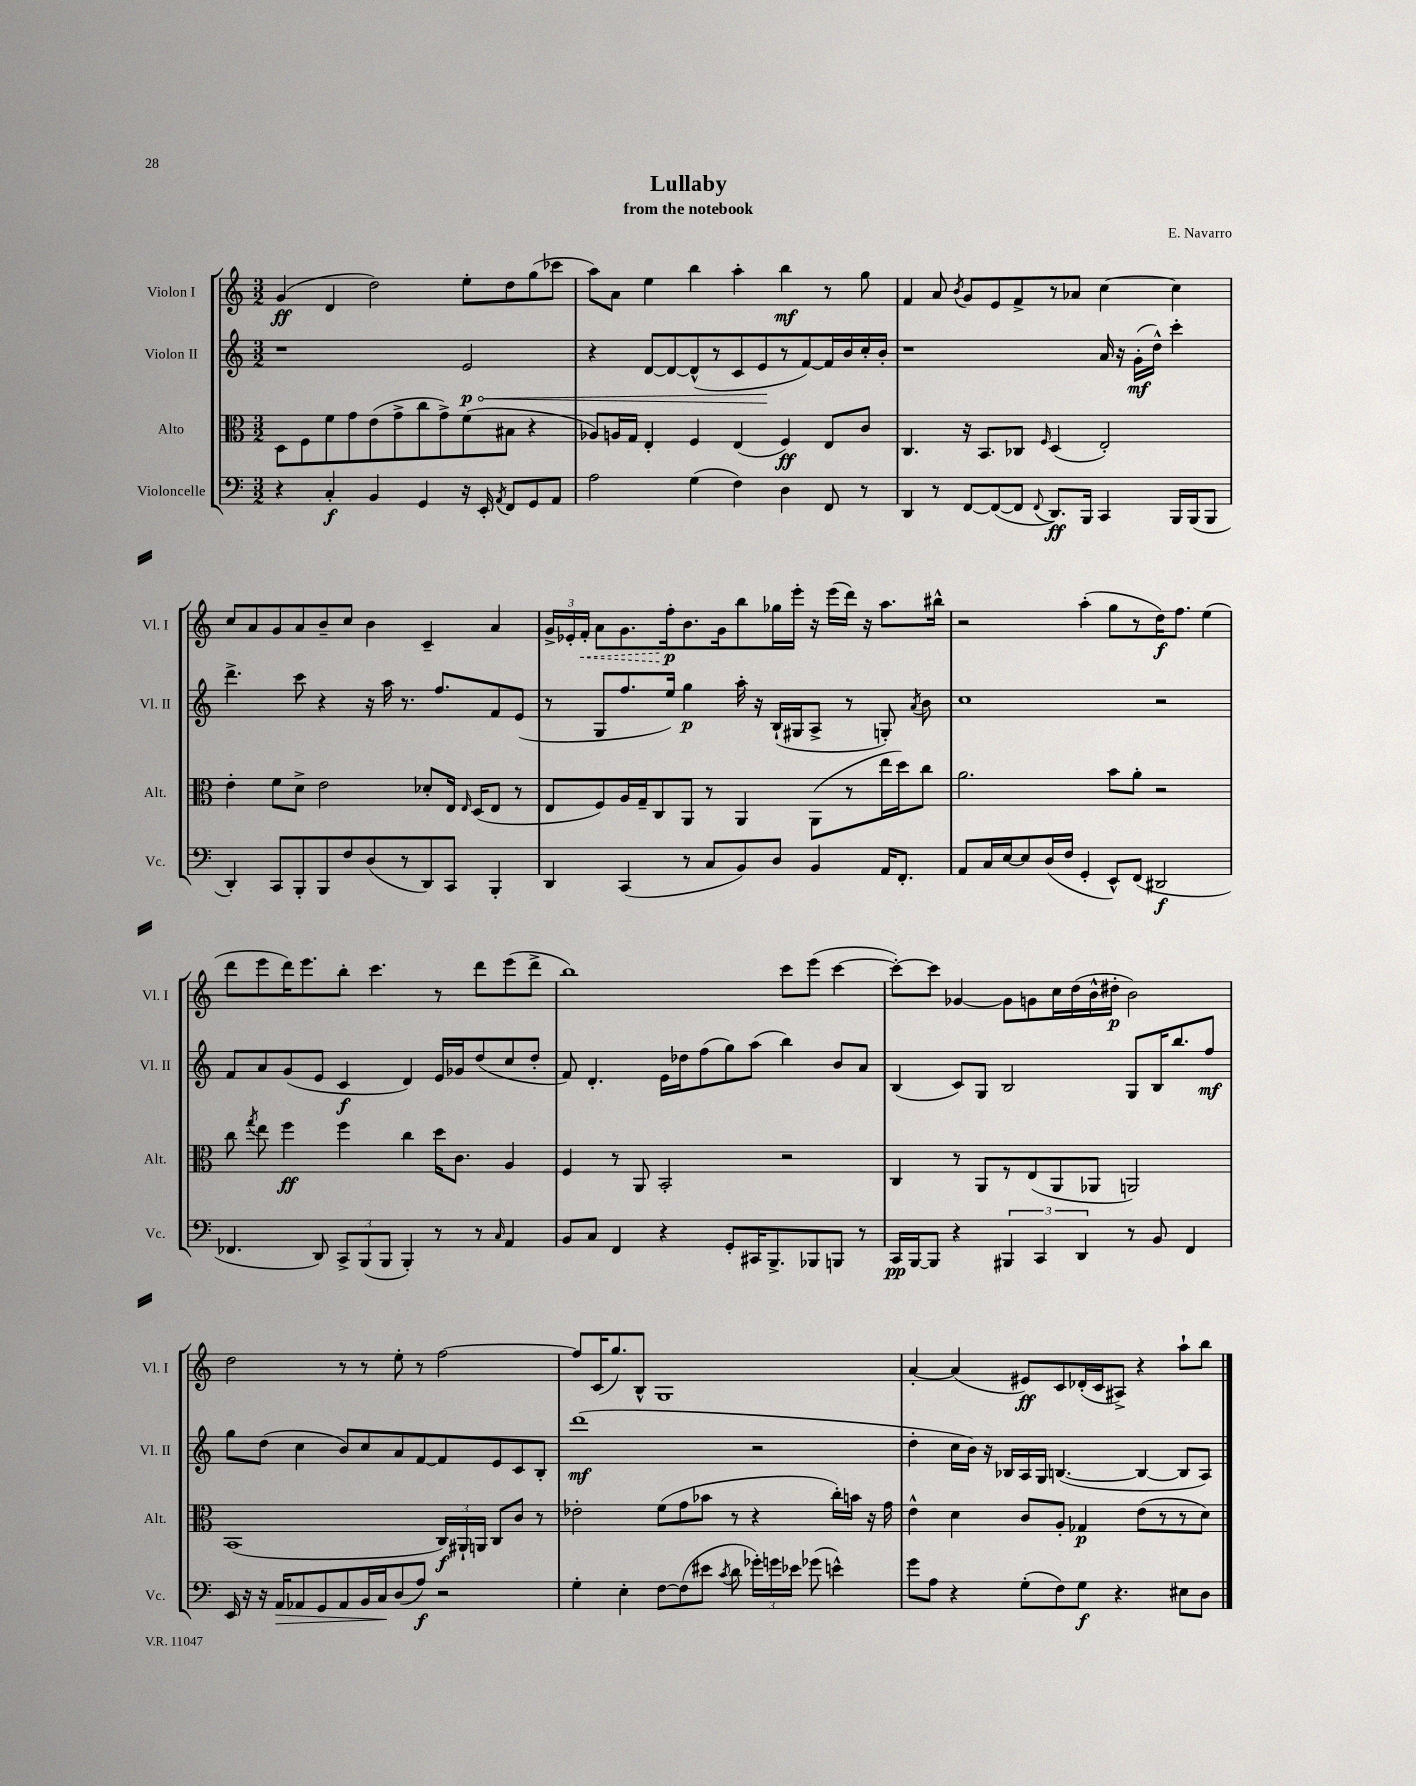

**kern	**dynam	**kern	**dynam	**kern	**dynam	**kern	**dynam
*part4	*part4	*part3	*part3	*part2	*part2	*part1	*part1
*staff4	*staff4	*staff3	*staff3	*staff2	*staff2	*staff1	*staff1
*I"Violoncelle	*	*I"Alto	*	*I"Violon II	*	*I"Violon I	*
*I'Vc.	*	*I'Alt.	*	*I'Vl. II	*	*I'Vl. I	*
*clefF4	*	*clefC3	*	*clefG2	*	*clefG2	*
*k[]	*	*k[]	*	*k[]	*	*k[]	*
*M3/2	*	*M3/2	*	*M3/2	*	*M3/2	*
=1	=1	=1	=1	=1	=1	=1	=1
4r	.	8D\L	.	1r	.	(4g/	ff
.	.	8F\	.	.	.	.	.
4C'/	f	8f\	.	.	.	4d/	.
.	.	8g\	.	.	.	.	.
4BB/	.	(8e\	.	.	.	2dd\)	.
.	.	8g^\	.	.	.	.	.
4GG/	.	8cc\	.	.	.	.	.
.	.	8g^\)	.	.	.	.	.
!	!	!	!	!	!LO:HP:b	!	!
16r	.	(8f\	.	2e/	< p	8ee'\L	.
16EE'/	.	.	.	.	.	.	.
8qAA/	.	.	.	.	.	.	.
8FF/L	.	8B#X\J	.	.	.	8dd\	.
8GG/	.	4r	.	.	.	(8gg\	.
8AA/J	.	.	.	.	.	8ccc-X\J	.
=2	=2	=2	=2	=2	=2	=2	=2
2A\	.	8A-X/L)	.	4r	.	8aa\L)	.
.	.	16An/L	.	.	.	8a\J	.
.	.	16G/JJ	.	.	.	.	.
.	.	4E'/	.	[8d/L	.	4ee\	.
.	.	.	.	8d/_	.	.	.
(4G\	.	4F/	.	(8d^^/]	.	4bb\	.
.	.	.	.	8r	.	.	.
4F\)	.	(4E/	.	8c/	.	4aa'\	.
.	.	.	.	8e/	.	.	.
4D\	.	4F/)	ff	8r	[	4bb\	mf
.	.	.	.	[8f/)	.	.	.
8FF/	.	8E/L	.	16f/L]	.	8r	.
.	.	.	.	16b/	.	.	.
8r	.	8c/J	.	16cc'/	.	8gg\	.
.	.	.	.	16b'/JJ	.	.	.
=3	=3	=3	=3	=3	=3	=3	=3
4DD/	.	4.C/	.	1r	.	4f/	.
8r	.	.	.	.	.	8a/	.
.	.	.	.	.	.	8qb/	.
[8FF/L	.	16r	.	.	.	8g/L	.
.	.	8.BB/L	.	.	.	.	.
(8FF/_	.	.	.	.	.	8e/	.
8FF/J]	.	8C-X/J	.	.	.	8f^/	.
8qqFF/	.	16qqF/	.	.	.	.	.
8.DD/L)	ff	(4D/	.	.	.	8r	.
.	.	.	.	.	.	8a-X/J	.
16BBB/Jk	.	.	.	.	.	.	.
4CC/	.	2E'/)	.	16a/	.	[4cc\	.
.	.	.	.	16r	.	.	.
.	.	.	.	(16g'\LL	mf	.	.
.	.	.	.	16dd^^\JJ)	.	.	.
16BBB/LL	.	.	.	4ccc'\	.	4cc\]	.
(16BBB/J	.	.	.	.	.	.	.
8BBB/J	.	.	.	.	.	.	.
!!LO:LB:g=z
=4	=4	=4	=4	=4	=4	=4	=4
4DD'/)	.	4e'\	.	4.ddd^\	.	8cc/L	.
.	.	.	.	.	.	8a/	.
8CC/L	.	8f\L	.	.	.	8g/	.
8BBB'/	.	8d^\J	.	8ccc\	.	8a/	.
8BBB/	.	2e\	.	4r	.	8b~/	.
8F/	.	.	.	.	.	8cc/J	.
(8D/	.	.	.	16r	.	4b\	.
.	.	.	.	16aa\	.	.	.
8r	.	.	.	8.r	.	.	.
8DD/)	.	8d-X'/L	.	.	.	4c~/	.
.	.	.	.	8.ff/L	.	.	.
8CC/J	.	16E/Jk	.	.	.	.	.
.	.	16qqE/	.	.	.	.	.
.	.	(16D/KL	.	.	.	.	.
4BBB'/	.	8E/J	.	8f/	.	4a/	.
.	.	8r	.	(8e/J	.	.	.
=5	=5	=5	=5	=5	=5	=5	=5
4DD/	.	8E/L	.	8r	.	24g^/LL	.
.	.	.	.	.	.	24e-X'/	.
!	!	!	!	!	!	!	!LO:HP:b
.	.	.	.	.	.	24f'/JJ	<
.	.	8F/)	.	8G/L	.	8a\L	.
(4CC/	.	16A/L	.	8.ff/	.	8.g\	.
.	.	16G~/J	.	.	.	.	.
.	.	8C/	.	.	.	.	.
.	.	.	.	16ee/Jk)	.	16ff'\k	p
8r	.	8AA/J	.	4gg\	p	8.b\	[
8C/L	.	8r	.	.	.	.	.
.	.	.	.	.	.	16g\k	.
8BB/)	.	4AA/	.	16aa'\	.	8bb\	.
.	.	.	.	16r	.	.	.
8D/J	.	.	.	(16B`/LL	.	16gg-X\L	.
.	.	.	.	16G#X/J	.	16eee'\JJ	.
4BB/	.	(8AA\L	.	8A^/J	.	16r	.
.	.	.	.	.	.	(16eee\LL	.
.	.	8r	.	8r	.	16ddd\JJ)	.
.	.	.	.	.	.	16r	.
16AA/KL	.	16ee\L	.	8Gn'/)	.	8.aa\L	.
8.FF'/J	.	16dd\J)	.	.	.	.	.
.	.	.	.	8qa/	.	.	.
.	.	8cc\J	.	8b\	.	.	.
.	.	.	.	.	.	16bb#X^^\Jk	.
=6	=6	=6	=6	=6	=6	=6	=6
8AA/L	.	2.a\	.	1cc	.	2r	.
16C/L	.	.	.	.	.	.	.
[16E/J	.	.	.	.	.	.	.
8E/]	.	.	.	.	.	.	.
(16D/L	.	.	.	.	.	.	.
16F/JJ	.	.	.	.	.	.	.
4GG'/	.	.	.	.	.	(4aa'\	.
8EE^^/L)	.	8b\L	.	.	.	8gg\L	.
(8FF/J	.	8a'\J	.	.	.	8r	.
2DD#X/	f	2r	.	2r	.	16dd\K)	f
.	.	.	.	.	.	8.ff\J	.
.	.	.	.	.	.	(4ee\	.
!!LO:LB:g=z
=7	=7	=7	=7	=7	=7	=7	=7
4.FF-X/	.	8cc\	.	8f/L	.	8ddd\L	.
.	.	8qgg/	.	.	.	.	.
.	.	8ee\	.	8a/	.	8eee\	.
.	.	4ff\	ff	(8g/	.	16ddd\K)	.
.	.	.	.	.	.	8.eee\	.
8DD/)	.	.	.	8e/J	.	.	.
12CC^/L	.	4ff\	.	4c/	f	8bb'\J	.
(12BBB/	.	.	.	.	.	.	.
.	.	.	.	.	.	4.ccc\	.
12BBB/J	.	.	.	.	.	.	.
4BBB'/)	.	4cc\	.	4d/)	.	.	.
8r	.	16dd\KL	.	16e/LL	.	8r	.
.	.	8.c\J	.	16g-X/J	.	.	.
8r	.	.	.	(8dd/	.	8ddd\L	.
16qqC/	.	.	.	.	.	.	.
4AA/	.	4A/	.	8cc/	.	(8eee\	.
.	.	.	.	8dd'/J	.	8ddd^\J	.
=8	=8	=8	=8	=8	=8	=8	=8
8BB/L	.	4F/	.	8f/)	.	1bb)	.
8C/J	.	.	.	4.d'/	.	.	.
4FF/	.	8r	.	.	.	.	.
.	.	8AA/	.	.	.	.	.
4r	.	2BB'/	.	16e\LL	.	.	.
.	.	.	.	16dd-X\J	.	.	.
.	.	.	.	(8ff\	.	.	.
8GG'/L	.	.	.	8gg\)	.	.	.
16CC#X/K	.	.	.	(8aa\J	.	.	.
8.BBB^/	.	.	.	.	.	.	.
.	.	2r	.	4bb\)	.	8ccc\L	.
8BBB-X/	.	.	.	.	.	(8eee\J	.
8BBBn/J	.	.	.	8b/L	.	[4ccc\	.
8r	.	.	.	8a/J	.	.	.
=9	=9	=9	=9	=9	=9	=9	=9
16CC/LL	pp	4C/	.	(4B/	.	8ccc'\L_)	.
[16BBB/J	.	.	.	.	.	.	.
8BBB/J]	.	.	.	.	.	8ccc\J]	.
4r	.	8r	.	8c/L)	.	[4g-X/	.
.	.	8AA/L	.	8G/J	.	.	.
6BBB#X/	.	8r	.	2B/	.	8g-\L]	.
.	.	(8E/	.	.	.	8gn\	.
6CC/	.	.	.	.	.	.	.
.	.	8AA/	.	.	.	16cc\L	.
.	.	.	.	.	.	(16dd\	.
6DD/	.	.	.	.	.	.	.
.	.	8AA-X/J	.	.	.	16b^^\	.
.	.	.	.	.	.	16dd#X'\JJ	p
8r	.	2AAn/)	.	8G/L	.	2b\)	.
8BB/	.	.	.	16B/K	.	.	.
.	.	.	.	8.bb/	.	.	.
4FF/	.	.	.	.	.	.	.
.	.	.	.	8ff/J	mf	.	.
!!LO:LB:g=z
=10	=10	=10	=10	=10	=10	=10	=10
16EE/	.	(1BB	.	8gg\L	.	2dd\	.
16r	.	.	.	.	.	.	.
16r	.	.	.	(8dd\J	.	.	.
!	!LO:HP:b	!	!	!	!	!	!
16AA/KL	>	.	.	.	.	.	.
8AA-X/	.	.	.	4cc\	.	.	.
8GG/	.	.	.	.	.	.	.
8AA-/	.	.	.	8b/L)	.	8r	.
16BB/L	.	.	.	8cc/	.	8r	.
16C/J	.	.	.	.	.	.	.
(8D/	]	.	.	8a/	.	8ee'\	.
8A/J)	f	.	.	[8f/	.	8r	.
2r	.	24C/LL)	f	8f/]	.	[2ff\	.
.	.	24AA#X`/	.	.	.	.	.
.	.	24AAn/JJ	.	.	.	.	.
.	.	8C/L	.	8e/	.	.	.
.	.	8c/J	.	8c/	.	.	.
.	.	8r	.	8B'/J	.	.	.
=11	=11	=11	=11	=11	=11	=11	=11
4G'\	.	2e-X'\	.	(1ddd	mf	8ff/L]	.
.	.	.	.	.	.	(16c/K	.
.	.	.	.	.	.	8.gg/)	.
4E'\	.	.	.	.	.	.	.
.	.	.	.	.	.	8B^^/J	.
[8F\L	.	(8f\L	.	.	.	1G	.
(8F\]	.	8g\	.	.	.	.	.
8e#X\J	.	8b-X\J	.	.	.	.	.
8qc/	.	.	.	.	.	.	.
8d\	.	8r	.	.	.	.	.
24g-X'\LL)	.	4r	.	2r	.	.	.
24gn\	.	.	.	.	.	.	.
24e-X\JJ	.	.	.	.	.	.	.
(8g-X\	.	.	.	.	.	.	.
4en^^\)	.	16cc'\LL)	.	.	.	.	.
.	.	16bn\JJ	.	.	.	.	.
.	.	16r	.	.	.	.	.
.	.	16g\	.	.	.	.	.
=12	=12	=12	=12	=12	=12	=12	=12
8g\L	.	4e^^\	.	4dd'\	.	[4a'/	.
8A\J	.	.	.	.	.	.	.
4r	.	4d\	.	16cc\LL	.	(4a/]	.
.	.	.	.	16b\JJ)	.	.	.
.	.	.	.	16r	.	.	.
.	.	.	.	16B-X/LL	.	.	.
(8G'\L	.	8c/L	.	16A/	.	8e#X/L)	ff
.	.	.	.	16G/JJ	.	.	.
8F\)	.	8A'/J	.	([4.Bn/	.	8c/	.
8G\J	f	4G-X/	p	.	.	(16d-X'/L	.
.	.	.	.	.	.	16c/J	.
4.r	.	.	.	.	.	8A#X^/J)	.
.	.	(8e\L	.	4B/_	.	4r	.
.	.	8r	.	.	.	.	.
8E#X\L	.	8r	.	8B/L]	.	8aa`\L	.
8D\J	.	8d\J)	.	8A/J)	.	8bb\J	.
==	==	==	==	==	==	==	==
*-	*-	*-	*-	*-	*-	*-	*-
